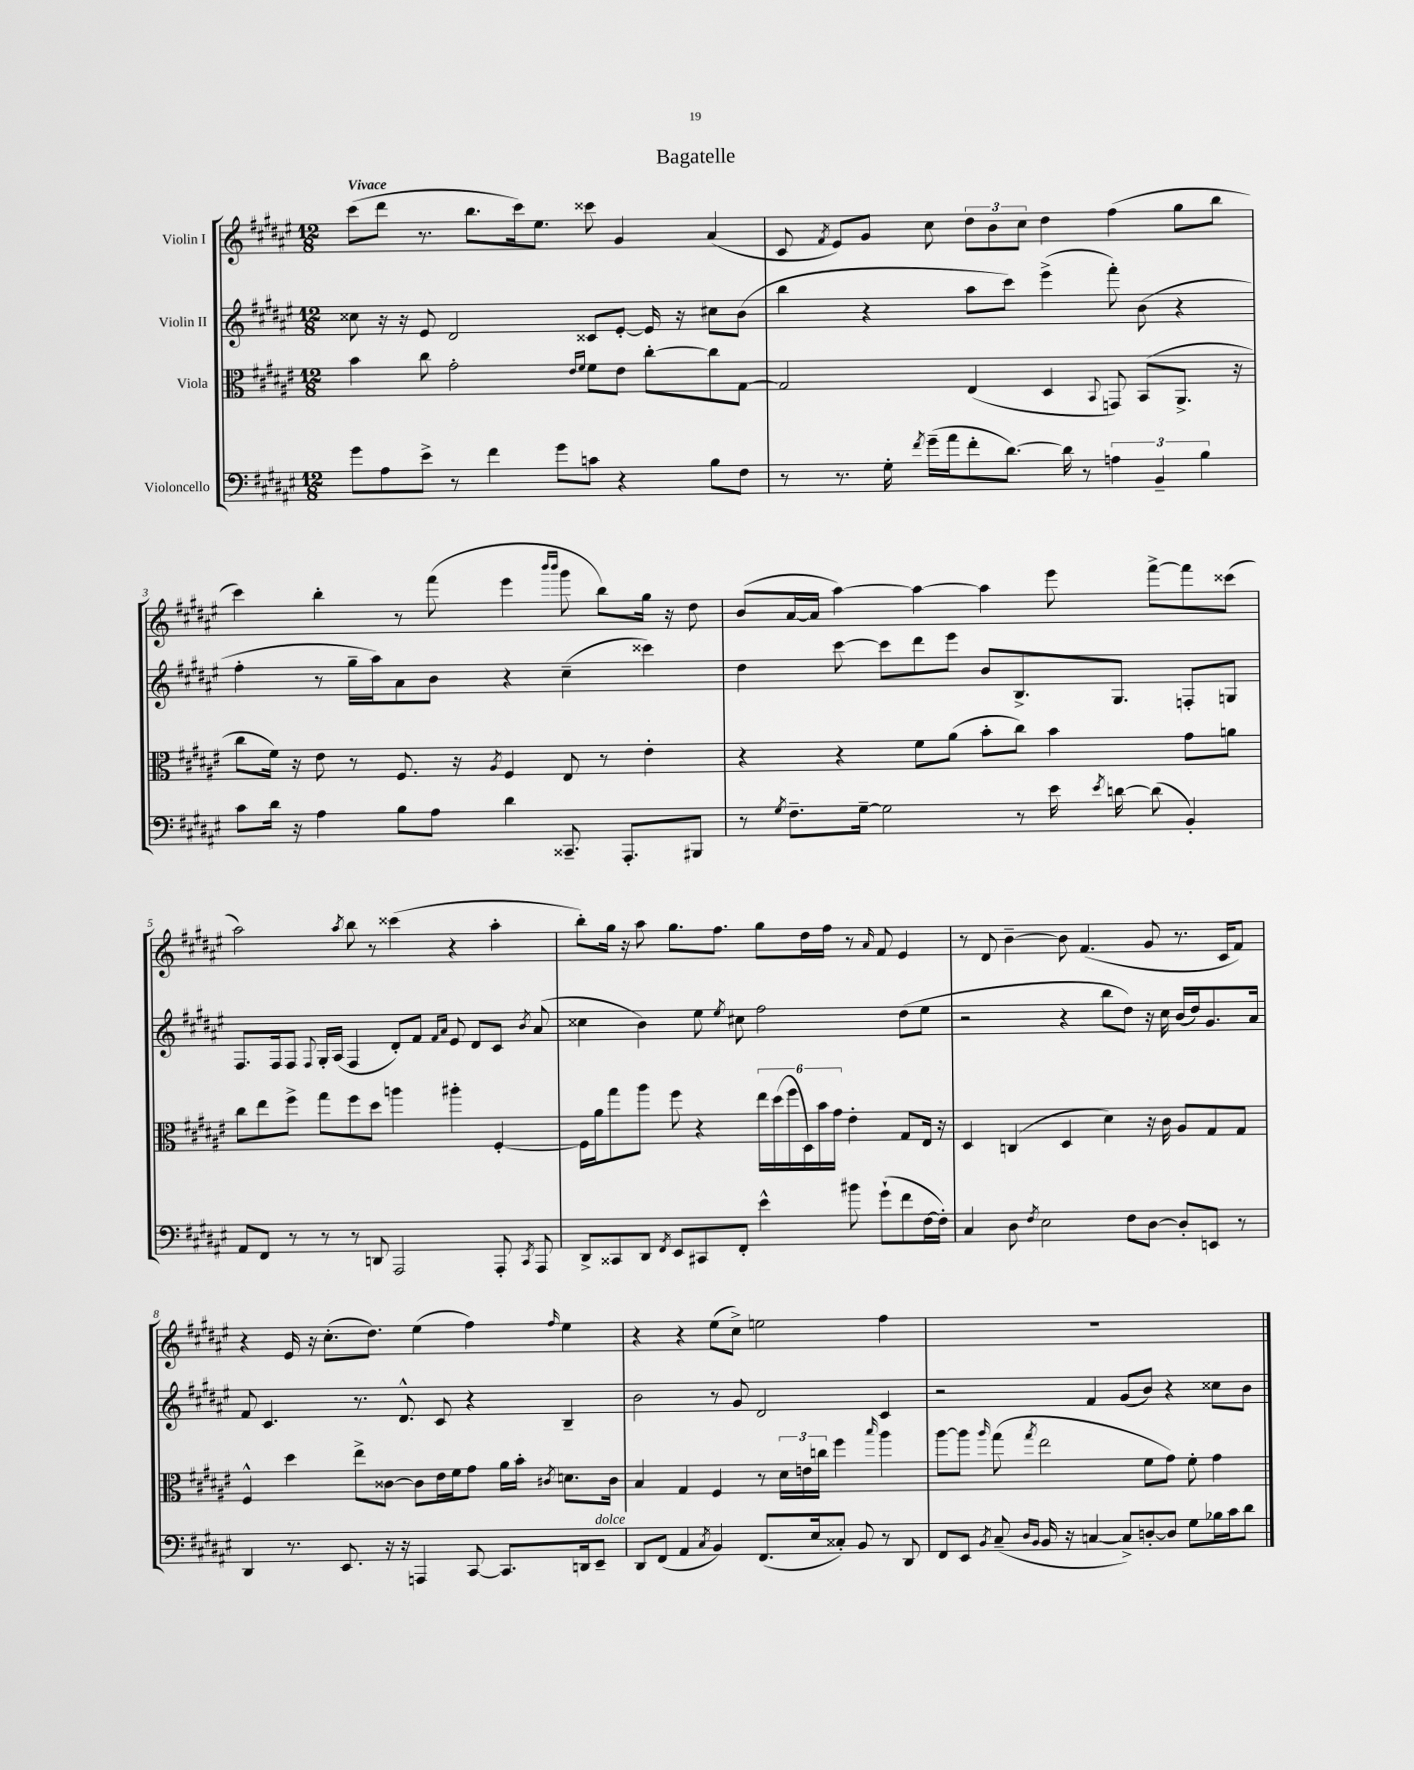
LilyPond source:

\header { title = "Bagatelle" }
<<
\new StaffGroup <<
\new Staff = "s0" \with { instrumentName = "Violin I" } {
    \clef treble \key fis \major \numericTimeSignature \time 12/8 \tempo "Vivace"
    \autoBeamOff cis'''8[( dis'''8] r8. b''8.[ cis'''16) eis''8.] cisis'''8 gis'4 ais'4( |
    cis'8 \acciaccatura { fis'8 } eis'8[) gis'8] cis''8 \tuplet 3/2 { dis''8[ b'8 cis''8] } dis''4 fis''4( gis''8[ b''8] |
    cis'''4) b''4-. r8 fis'''8( eis'''4 \grace { b'''16[ b'''16] } gis'''8 b''8[) gis''16] r16 dis''8 |
    b'8[( ais'16~ ais'16] ais''4~) ais''4~ ais''4 eis'''8 fis'''8[~-> fis'''8 cisis'''8]( |
    ais''2) \acciaccatura { ais''8 } b''8 r8 cisis'''4( r4 ais''4-. |
    b''8[-.) gis''16] r16 ais''8 gis''8.[ fis''8.] gis''8[ dis''16 fis''16] r8 \grace { ais'16 } fis'8 eis'4 |
    r8 dis'8 b'4~-- b'8 fis'4.( gis'8 r8. cis'16[ fis'8]) |
    r4 eis'16 r16 cis''8.[-.( dis''8.]) eis''4( fis''4) \grace { fis''16 } eis''4 |
    r4 r4 eis''8[( cis''8]->) e''2 fis''4 |
    R1. \bar "|." |
}
\new Staff = "s1" \with { instrumentName = "Violin II" } {
    \clef treble \key fis \major \numericTimeSignature \time 12/8
    \autoBeamOff cisis''8 r16 r16 eis'8 dis'2 cisis'8[ eis'8]~-. eis'16 r16 cis''8[ b'8]( |
    b''4 r4 ais''8[ cis'''8]) eis'''4->( fis'''8-.) b'8( r4 |
    fis''4-. r8 gis''16[-- ais''16) ais'8 b'8] r4 cis''4--( cisis'''4) |
    dis''4 cis'''8~ cis'''8[ dis'''8 eis'''8] b'8[ b8.-> gis8.] f8[-. g8] |
    fis8.[ fis16 fis8] \appoggiatura { fis8 } gis16[-. ais16]( fis4 dis'8[-.) fis'8] \grace { fis'16[ ais'16] } eis'8 dis'8[ cis'8] \acciaccatura { b'8 } ais'8( |
    cisis''4 b'4) eis''8 \acciaccatura { eis''8 } cis''8 fis''2 dis''8[( eis''8] |
    r2 r4 b''8[ dis''8]) r16 cis''16 b'16[( dis''16) gis'8. ais'16] |
    fis'8 cis'4. r8. dis'8.-^ cis'8 r4 b4-- |
    b'2 r8 gis'8 dis'2 cis'4 |
    r2 fis'4 gis'8[( b'8]) r4 cisis''8[ b'8] \bar "|." |
}
\new Staff = "s2" \with { instrumentName = "Viola" } {
    \clef alto \key fis \major \numericTimeSignature \time 12/8
    \autoBeamOff b'4 cis''8 gis'2-. \grace { eis'16[ fis'16] } fis'8[ eis'8] cis''8[~-. cis''8 gis8]~ |
    gis2 eis4( dis4 \appoggiatura { b,8 } g,8) b,8[( ais,8.]-> r16 |
    cis''8[ fis'16]) r16 eis'8 r8 fis8. r16 \acciaccatura { ais8 } fis4 eis8 r8 eis'4-. |
    r4 r4 fis'8[ ais'8]( b'8[-. cis''8]) b'4 gis'8[ a'8] |
    cis''8[ eis''8 fis''8]-> gis''8[ fis''8 dis''8] a''4 ais''4-. fis4~-. |
    fis16[ ais'16 gis''8 ais''8] fis''8 r4 \tuplet 6/4 { eis''16[ dis''16( fis''16 dis16) b'16 gis'16] } eis'4-. gis8[ eis16] r16 |
    dis4 c4( dis4 dis'4) r16 cis'16 ais8[ gis8 gis8] |
    fis4-^ dis''4 eis''8[-> cisis'8]~ cisis'8[ eis'16 fis'16 gis'8] ais'16[ b'16]-. \acciaccatura { cis'8 } d'8.[ cis'16] |
    b4 gis4 fis4 r8 \tuplet 3/2 { dis'16[ e'16 c''16] } fis''4 \grace { b''16 } ais''4 |
    ais''8[~ ais''8] \grace { ais''16 } gis''8( \acciaccatura { gis''8 } eis''2 fis'8[ gis'8]) fis'8-. gis'4 \bar "|." |
}
\new Staff = "s3" \with { instrumentName = "Violoncello" } {
    \clef bass \key fis \major \numericTimeSignature \time 12/8
    \autoBeamOff gis'8[ ais8 eis'8]-> r8 fis'4 gis'8[ c'8] r4 b8[ fis8] |
    r8 r8. gis16-. \acciaccatura { fis'8 } gis'16[--( ais'16 fis'8-. dis'8.]~) dis'16 r8 \tuplet 3/2 { a4 b,4-- b4 } |
    cis'8[ dis'16] r16 ais4 b8[ ais8] dis'4 cisis,8.-- ais,,8.[-. bis,,8] |
    r8 \acciaccatura { gis8 } fis8.[-- gis16]~-- gis2 r8 eis'16 \acciaccatura { eis'8 } d'16~ d'8( b,4-.) |
    ais,8[ fis,8] r8 r8 r8 d,8 ais,,2 ais,,8-. \acciaccatura { cis,8 } ais,,8 |
    dis,8[-> cisis,8 dis,8] \acciaccatura { fis,8 } eis,8[ cis,8 fis,8]-. eis'4-^ bis'8 gis'8[-!( fis'8 fis16~ fis16]-.) |
    cis4 dis8 \acciaccatura { fis8 } eis2 fis8[ dis8]~ dis8[-. e,8] r8 |
    dis,4 r8. eis,8. r16 r16 a,,4 cis,8~ cis,8.[ d,16 eis,8]--^\markup { \italic "dolce" } |
    dis,8[ fis,8]( ais,4 \acciaccatura { cis8 } b,4) fis,8.[( eis16 cisis8]-.) b,8 r8 dis,8 |
    fis,8[ eis,8] \acciaccatura { b,8 } cis8--( \grace { dis16[ b,16] } b,16 r16 c4~ c8[->) d8~-. d8] gis8[ bes16 cis'16 dis'8] \bar "|." |
}
>>
>>
